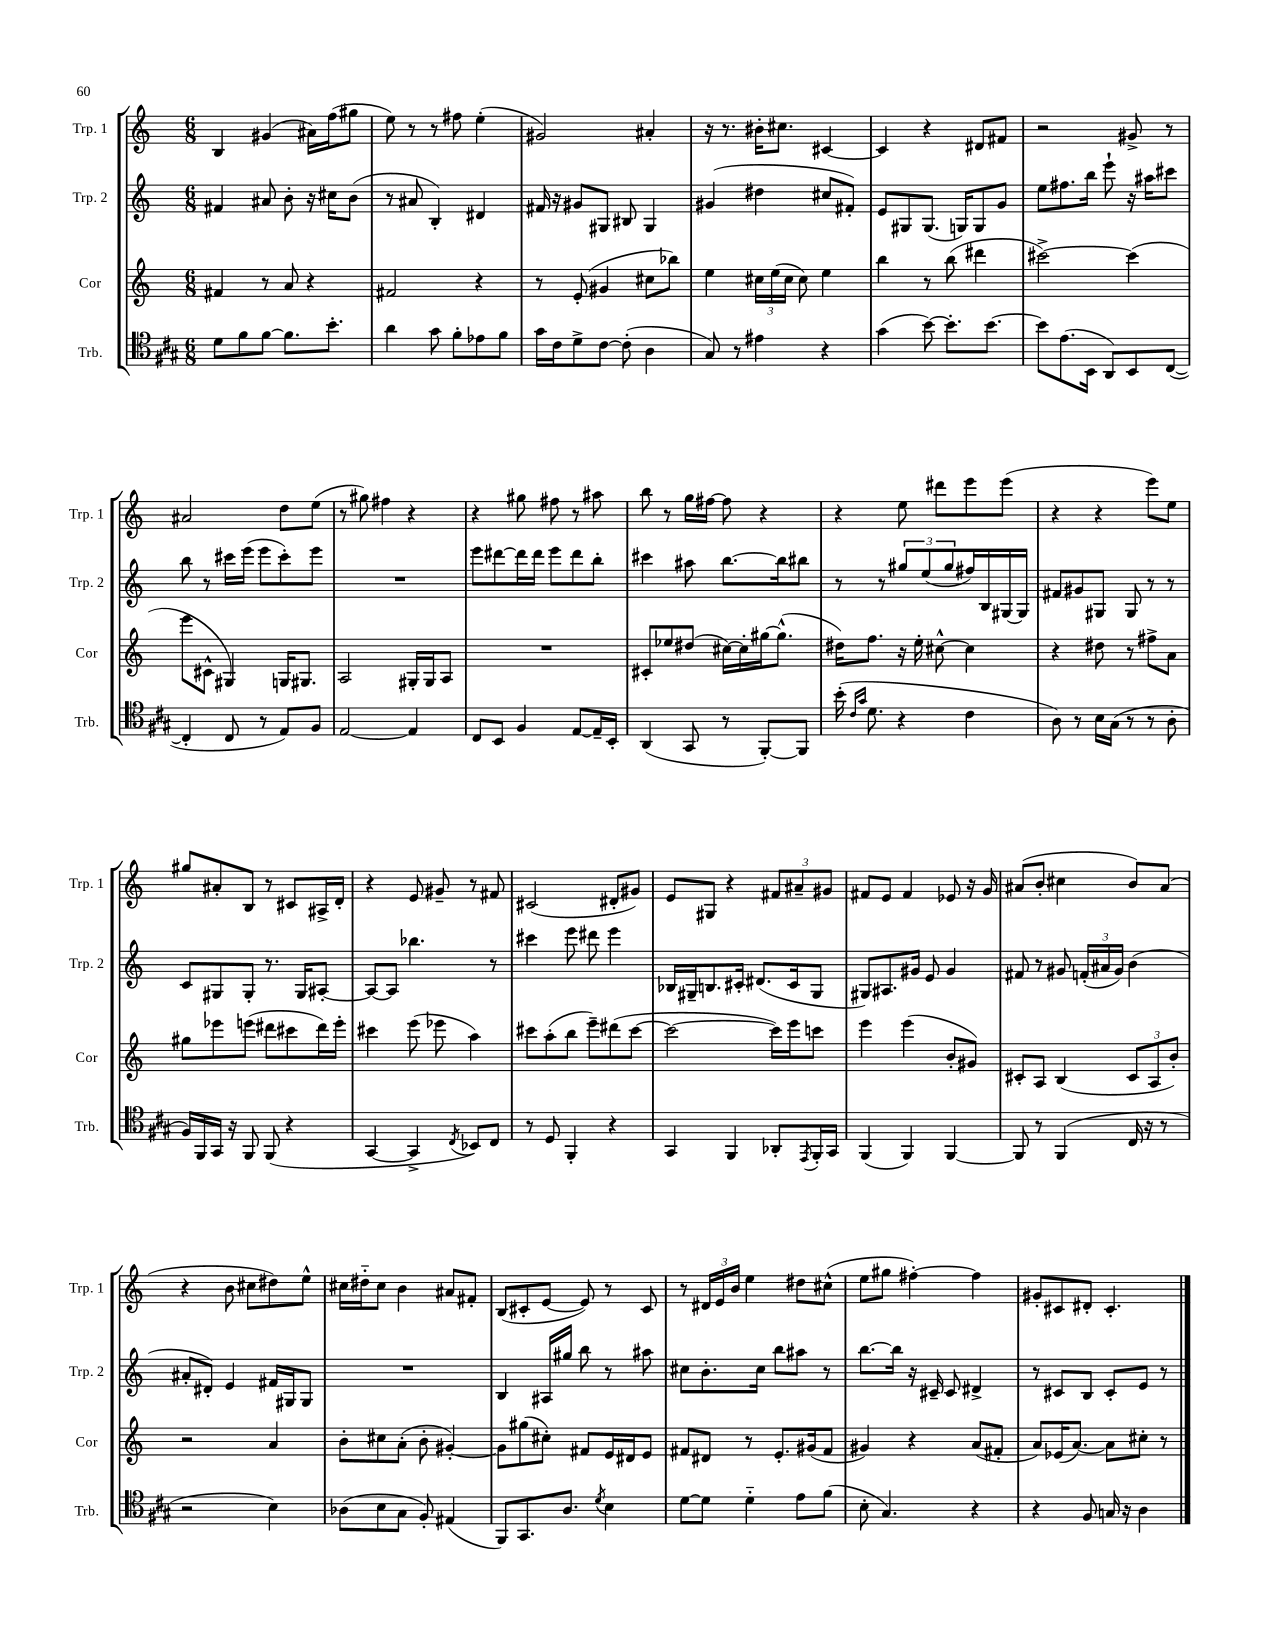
<<
\new StaffGroup <<
\new Staff = "s0" \with { instrumentName = "Trp. 1" shortInstrumentName = "Trp. 1" } {
    \clef treble \key c \major \numericTimeSignature \time 6/8
    b4 gis'4( ais'16) f''16( gis''8 |
    e''8) r8 r8 fis''8 e''4-.( |
    gis'2) ais'4-. |
    r16 r8. bis'16-. cis''8. cis'4~ |
    cis'4 r4 dis'8 fis'8 |
    r2 gis'8-> r8 |
    ais'2 d''8 e''8( |
    r8 gis''8) fis''4 r4 |
    r4 gis''8 fis''8 r8 ais''8 |
    b''8 r8 g''16 fis''16~ fis''8 r4 |
    r4 e''8 dis'''8 e'''8 e'''8( |
    r4 r4 e'''8) e''8 |
    gis''8 ais'8-. b8 r8 cis'8 ais16-> d'16-. |
    r4 e'8 gis'8-- r8 fis'8 |
    cis'2( dis'8-. gis'8) |
    e'8 gis8 r4 \tuplet 3/2 { fis'8 ais'8-- gis'8 } |
    fis'8 e'8 fis'4 ees'8 r16 g'16 |
    ais'8( b'8-. cis''4 b'8) ais'8( |
    r4 b'8 cis''8 dis''8) e''8-^ |
    cis''16 dis''16-_ cis''8 b'4 ais'8 fis'8-. |
    b8( cis'8-. e'8~ e'8) r8 cis'8 |
    r8 \tuplet 3/2 { dis'16 e'16 b'16 } e''4 dis''8 cis''8-^( |
    e''8 gis''8 fis''4~-.) fis''4 |
    gis'8-. cis'8 dis'8-. cis'4.-. \bar "|." |
}
\new Staff = "s1" \with { instrumentName = "Trp. 2" shortInstrumentName = "Trp. 2" } {
    \clef treble \key c \major \numericTimeSignature \time 6/8
    fis'4 ais'8 b'8-. r16 cis''16 b'8( |
    r8 ais'8 b4-.) dis'4 |
    fis'16 r16 gis'8 gis8 bis8 gis4 |
    gis'4( dis''4 cis''8 fis'8-.) |
    e'8 gis8 gis8.( g16) g8 g'8 |
    e''8 fis''8. b''16 e'''8-! r16 ais''16 cis'''8 |
    b''8 r8 cis'''16 e'''16( e'''8 cis'''8-.) e'''8 |
    R2. |
    e'''8 dis'''8~ dis'''16 dis'''16 e'''8 dis'''8 b''8-. |
    cis'''4 ais''8 b''8.~ b''16 bis''8 |
    r8 r8 \tuplet 3/2 { gis''8 e''8( gis''8 } fis''16) b16 gis16~ gis16 |
    fis'8 gis'8 gis8 gis8 r8 r8 |
    c'8 gis8 gis8-. r8. gis16 ais8~-. |
    ais8~ ais8 bes''4. r8 |
    cis'''4 e'''8 dis'''8 e'''4 |
    bes16 gis16-- b8. cis'16-. dis'8.( cis'16 gis8 |
    gis8) ais8. gis'16 e'8 gis'4 |
    fis'8 r8 gis'8 \tuplet 3/2 { f'16-.( ais'16 gis'16) } b'4( |
    ais'8-. dis'8-.) e'4 fis'16 gis16 gis8 |
    R2. |
    b4 ais16 gis''16 b''8 r8 ais''8 |
    cis''8 b'8.-. cis''16 b''8 ais''8 r8 |
    b''8.~ b''16 r16 cis'16-- cis'8 dis'4-> |
    r8 cis'8 b8 cis'8-. e'8 r8 \bar "|." |
}
\new Staff = "s2" \with { instrumentName = "Cor" shortInstrumentName = "Cor" } {
    \clef treble \key c \major \numericTimeSignature \time 6/8
    fis'4 r8 a'8 r4 |
    fis'2 r4 |
    r8 e'8-.( gis'4 cis''8 bes''8) |
    e''4 \tuplet 3/2 { cis''16 e''16( cis''16 } cis''8) e''4 |
    b''4 r8 b''8( dis'''4 |
    cis'''2~->) cis'''4( |
    e'''8 cis'8-^ gis4) g16 gis8. |
    a2 gis16-. gis16 a8 |
    R2. |
    cis'8-. ees''8 dis''8( cis''16~) cis''16-. gis''16~ gis''8.-^( |
    dis''16) f''8. r16 e''16-. cis''8~-^ cis''4 |
    r4 dis''8 r8 fis''8-> a'8 |
    gis''8 ees'''8 e'''8( dis'''8 cis'''8 dis'''16) e'''16-. |
    cis'''4 e'''8( ees'''8 a''4) |
    cis'''8 a''8-.( b''8 e'''8--) dis'''8( cis'''8~ |
    cis'''2~ cis'''16) e'''16 c'''8 |
    e'''4 e'''4( b'8-. gis'8) |
    cis'8-. a8 b4( \tuplet 3/2 { cis'8 a8 b'8-.) } |
    r2 a'4 |
    b'8-. cis''8 a'8-.( b'8-. gis'4~-.) |
    gis'8 gis''8( cis''8-.) fis'8 e'16 dis'16 e'8 |
    fis'8 dis'8 r8 e'8.-. gis'16( fis'8 |
    gis'4) r4 a'8( fis'8-. |
    a'8) ees'16( a'8.~) a'8 cis''8-. r8 \bar "|." |
}
\new Staff = "s3" \with { instrumentName = "Trb." shortInstrumentName = "Trb." } {
    \clef tenor \key a \major \numericTimeSignature \time 6/8
    d'8 fis'8 fis'8~ fis'8. b'8.-. |
    a'4 gis'8 fis'8-. ees'8 fis'8 |
    gis'16 cis'16 d'8-> cis'8~ cis'8-.( a4 |
    gis8) r8 eis'4 r4 |
    gis'4( b'8~) b'8.-. b'8.~ |
    b'8 e'8.( b,16 a,8) b,8 cis8~( |
    cis4-. cis8 r8 e8) fis8 |
    e2~ e4 |
    cis8 b,8 fis4 e8~ e16-- b,16-. |
    a,4( gis,8 r8 fis,8~-.) fis,8 |
    b'16-.( \grace { cis'16 gis'16 } d'8. r4 cis'4 |
    a8) r8 b16 gis16( r8 r8 a8-. |
    fis16) fis,16 gis,16 r16 fis,8 fis,8( r4 |
    gis,4~ gis,4-> \acciaccatura { cis8 } bes,8) cis8 |
    r8 d8 fis,4-. r4 |
    gis,4 fis,4 aes,8-. \acciaccatura { e,8 } fis,16-. gis,16 |
    fis,4( fis,4) fis,4~ |
    fis,8 r8 fis,4( cis16 r16 r8 |
    r2 b4) |
    aes8( b8 gis8 fis8-.) eis4( |
    fis,8) gis,8. a8. \acciaccatura { d'8 } b4 |
    d'8~ d'8 d'4-_ e'8 fis'8( |
    b8-. gis4.) r4 |
    r4 fis8 g16 r16 a4 \bar "|." |
}
>>
>>
\layout { \context { \Score \remove "Bar_number_engraver" } }
